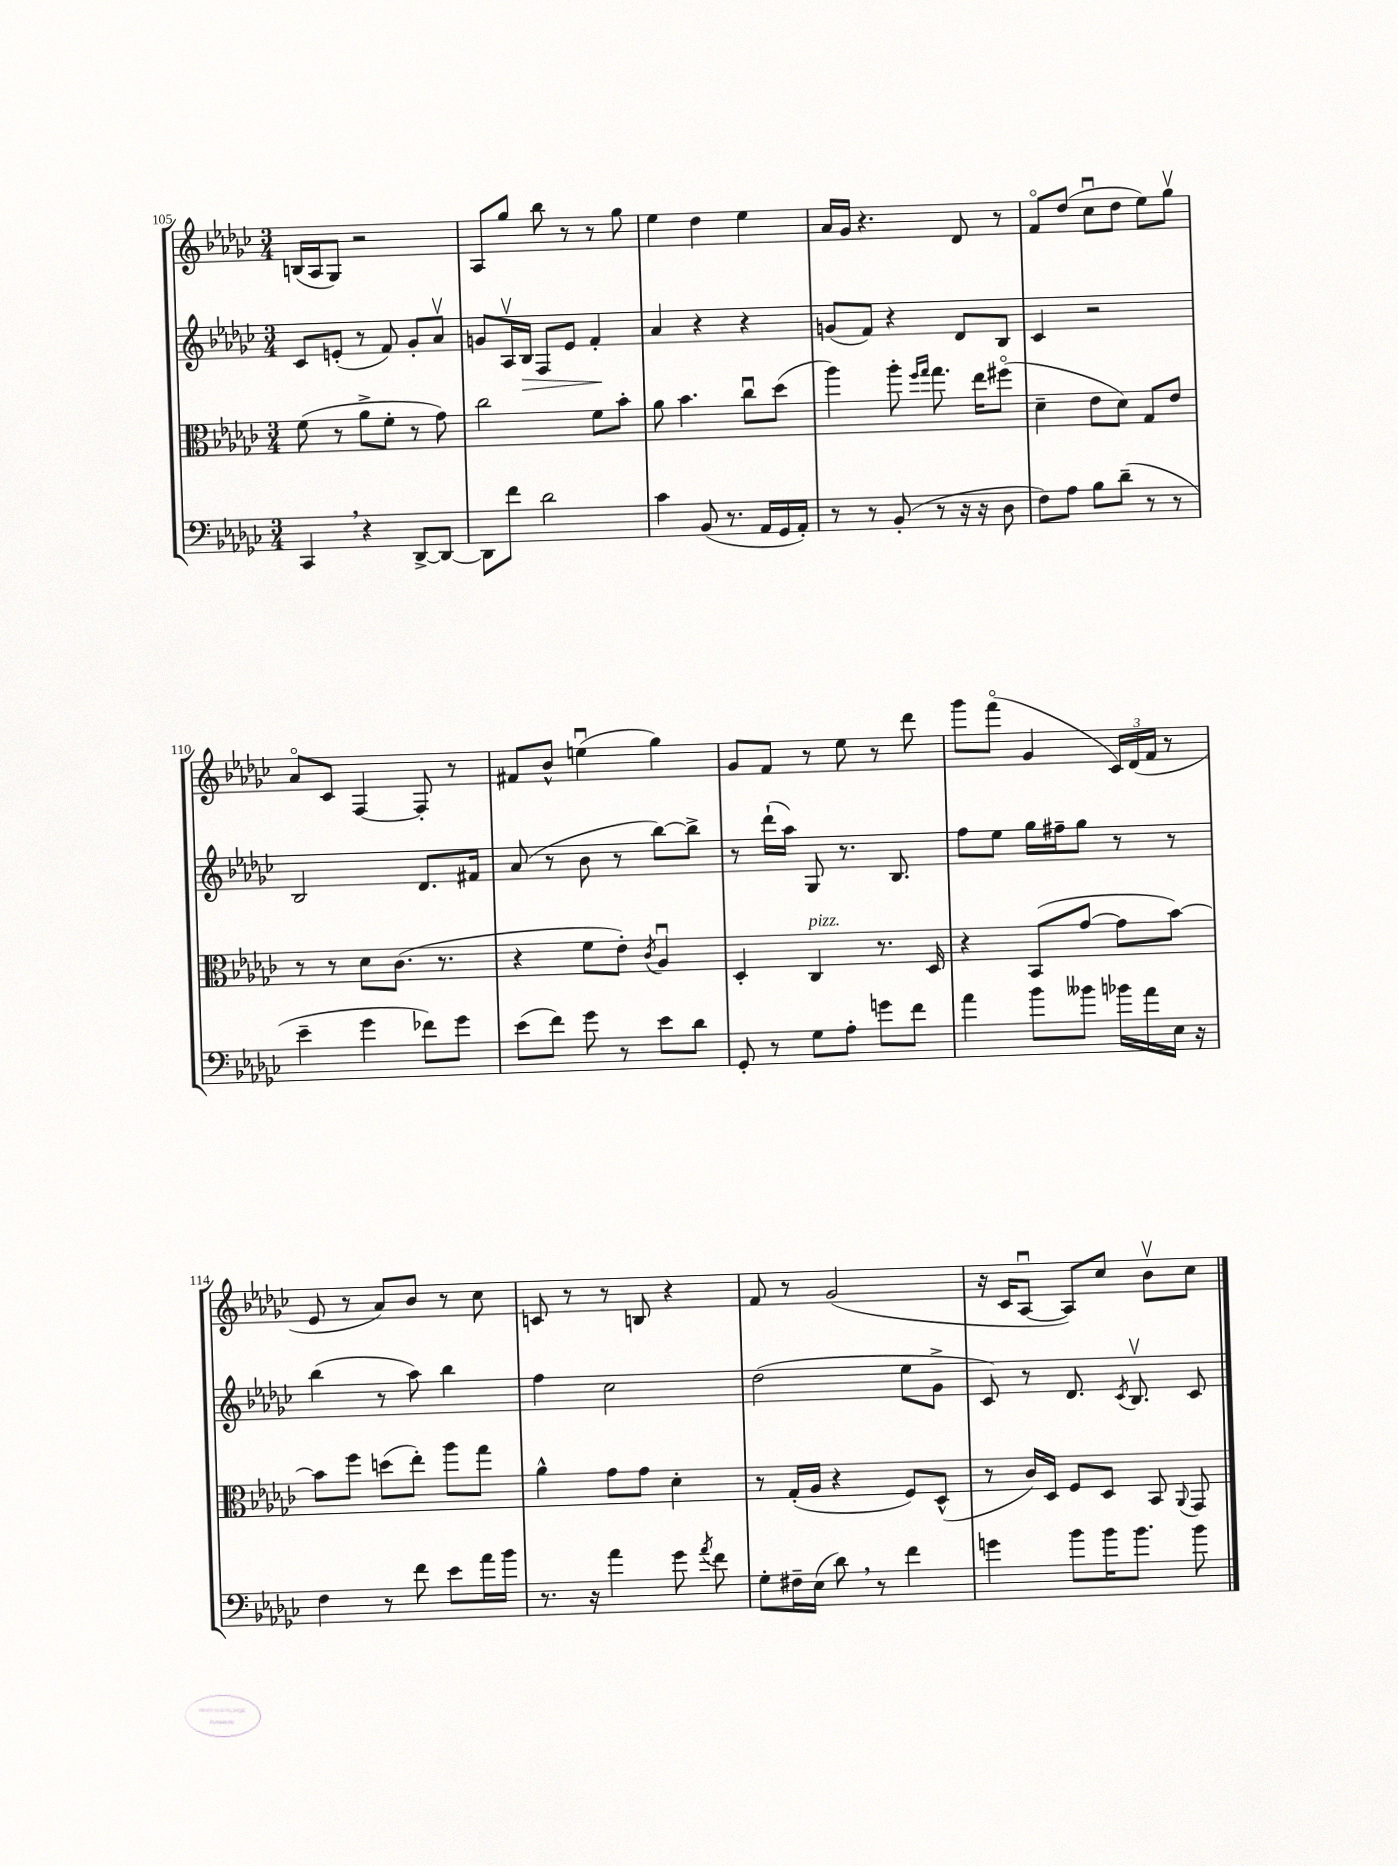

**kern	**kern	**kern	**kern
*staff4	*staff3	*staff2	*staff1
*clefF4	*clefC3	*clefG2	*clefG2
*k[b-e-a-d-g-c-]	*k[b-e-a-d-g-c-]	*k[b-e-a-d-g-c-]	*k[b-e-a-d-g-c-]
*M3/4	*M3/4	*M3/4	*M3/4
4CC-	(8f	8c-	(16B
.	.	.	16A-
.	8r	(8e'	8G-)
4r	8a-^	8r	2r
.	8f'	8f)	.
[8DD-^	8r	8g-'	.
8DD-_	8g-)	8a-v	.
=	=	=	=
8DD-]	2cc-	8g	8A-
8f	.	16A-v	8gg-
.	.	16B-	.
2d-	.	8F	8bb-
.	.	8e-	8r
.	8f	4f'	8r
.	8b-'	.	8gg-
=	=	=	=
4c-	8a-	4a-	4ee-
.	4.b-	.	.
(8BB-	.	4r	4dd-
8.r	.	.	.
.	8cc-u	4r	4ee-
16AA-	.	.	.
16GG-	(8dd-	.	.
16AA-')	.	.	.
=	=	=	=
8r	4aa-)	(8g	16a-
.	.	.	16g-
8r	.	8f)	4.r
(8BB-'	8aa-'	4r	.
.	16qqff	.	.
.	16qqgg-	.	.
8r	8.gg-	.	.
16r	.	8d-	8d-
16r	16ee-	.	.
8D-	(8ff#o	8B-	8r
=	=	=	=
8F)	4d-~	4c-	8fo
8A-	.	.	(8dd-
8B-	8e-	2r	8cc-u
(8d-~	8d-)	.	8dd-
8r	8G-	.	8ee-)
8r	8e-	.	8gg-v
=	=	=	=
4e-~	8r	2B-	8a-o
.	8r	.	8c-
4g-	8d-	.	[4F
.	(8.c-	.	.
8f-)	.	8.d-	8F']
.	8.r	.	.
8g-	.	.	8r
.	.	16f#	.
=	=	=	=
(8e-	4r	(8a-	8f#
8f)	.	8r	8b-^^
8g-	8f	8b-	(4eeu
8r	8e-')	8r	.
.	8qc-	.	.
8e-	4A-u	[8bb-)	4gg-)
8d-	.	8bb-^]	.
=	=	=	=
8GG-'	4D-'	8r	8g-
8r	.	(16ddd-`	8f
.	.	16aa-)	.
8G-	4C-	8G-	8r
8A-'	.	8.r	8ee-
8g	8.r	.	8r
.	.	8.B-	.
8f	.	.	8ddd-
.	16D-	.	.
=	=	=	=
4a-	4r	8ff	8ggg-
.	.	8ee-	(8fffo
8b-	(8BB-	16gg-	4g-
.	.	16ff#~	.
8b--	[8g-	8gg-	.
16b-	8g-]	8r	24c-)
.	.	.	(24d-
16a-	.	.	.
.	.	.	24f
16E-	[8b-)	8r	8r
16r	.	.	.
=	=	=	=
4F	8b-]	(4bb-	8e-
.	8ff	.	8r
8r	(8dd	8r	8a-)
8f	8ee-')	8aa-)	8b-
8e-	8aa-	4bb-	8r
16a-	8gg-	.	8cc-
16b-	.	.	.
=	=	=	=
8.r	4a-^^	4ff	8c
.	.	.	8r
16r	.	.	.
4a-	8g-	2cc-	8r
.	8g-	.	8B
8g-	4d-'	.	4r
8qa-	.	.	.
8f	.	.	.
=	=	=	=
8G-'	8r	(2dd-	8f
16F#~	(16G-'	.	8r
(16E-	16A-	.	.
8d-)	4r	.	(2g-
8r	.	.	.
4f	8F)	8ee-	.
.	(8D-^^	8g-^	.
=	=	=	=
4g	8r	8c-)	16r
.	.	.	16c-
.	16c-)	8r	[8A-u
.	16D-	.	.
8b-	8F	8.d-	8A-])
16b-	8D-	.	8cc-
.	.	8qc-	.
8.b-	.	8.B-v	.
.	8BB-	.	8b-v
.	8qqAA-	.	.
8b-	8GG-	8c-	8cc-
==	==	==	==
*-	*-	*-	*-
